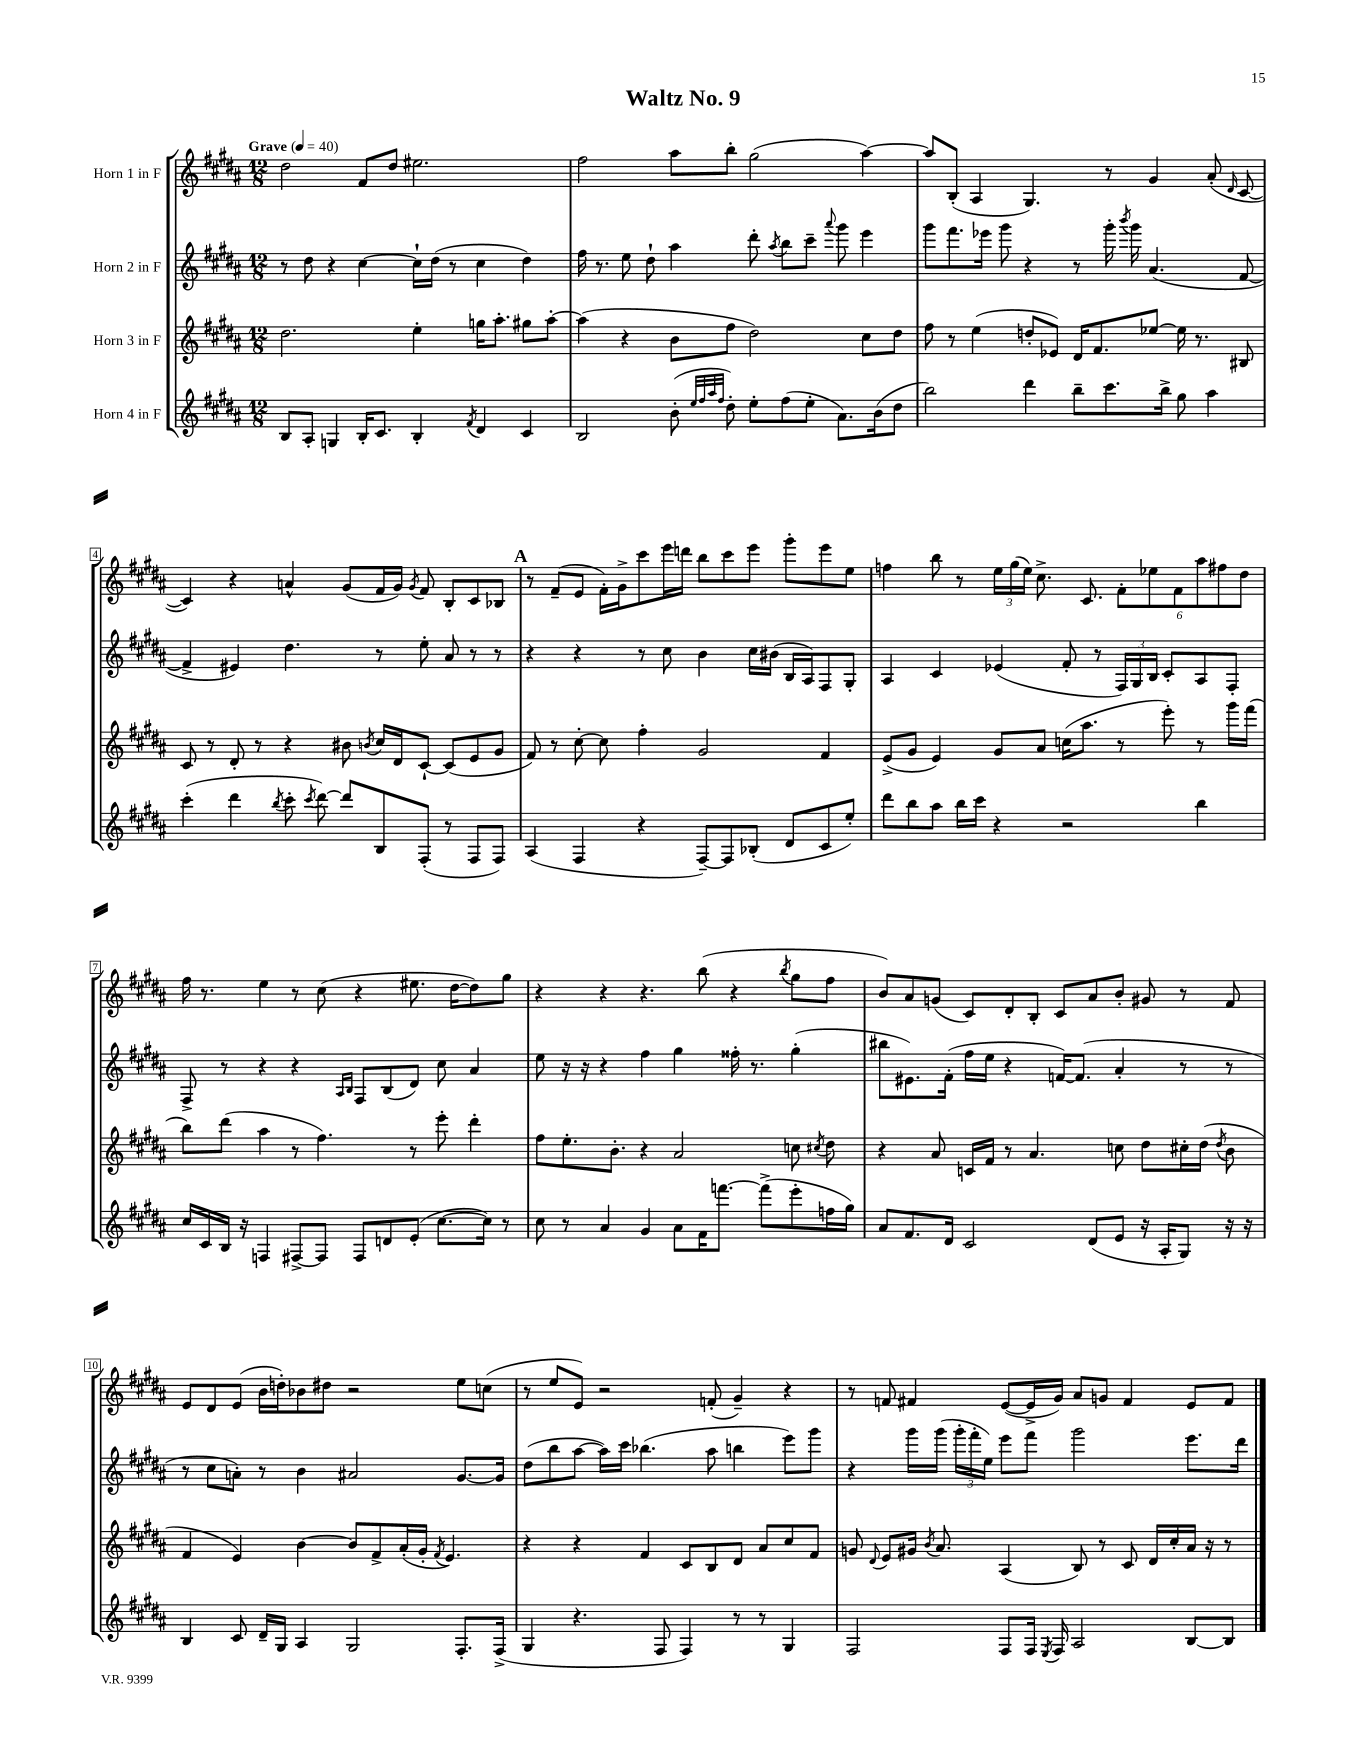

**kern	**kern	**kern	**kern
*staff4	*staff3	*staff2	*staff1
*clefG2	*clefG2	*clefG2	*clefG2
*k[f#c#g#d#a#]	*k[f#c#g#d#a#]	*k[f#c#g#d#a#]	*k[f#c#g#d#a#]
*M12/8	*M12/8	*M12/8	*M12/8
*MM40	*MM40	*MM40	*MM40
8B/L	2.dd#\	8r	2dd#\
8A#'/J	.	8dd#\	.
4G/	.	4r	.
16B'/LK	.	[4cc#\	8f#/L
8.c#/J	.	.	.
.	.	.	8dd#/J
4B'/	4ee'\	16cc#`\]LL	2.ee#\
.	.	(16dd#\JJ	.
.	.	8r	.
8qf#/	.	.	.
4d#/	16gg\LK	4cc#\	.
.	8.aa#'\J	.	.
4c#/	8gg#\L	4dd#\)	.
.	[8aa#'\J	.	.
=	=	=	=
2B/	(4aa#\]	16ff#\	2ff#\
.	.	8.r	.
.	4r	8ee\	.
.	.	8dd#`\	.
(8b'\	8b\L	4aa#\	8aa#\L
32qqee/LLL	.	.	.
32qqff#/	.	.	.
32qqaa#/	.	.	.
32qqff#/JJJ	.	.	.
8dd#'\)	8ff#\J	.	8bb'\J
8ee'\L	2dd#\)	8ddd#'\	(2gg#\
.	.	8qaa#/	.
(8ff#\	.	8bb\L	.
8ee'\J	.	8ccc#~\J	.
.	.	8qqaaa#/	.
8.a#\L)	.	8ggg#\	.
.	8cc#\L	4eee\	[4aa#\)
(16b\k	.	.	.
8dd#\J	8dd#\J	.	.
=	=	=	=
2bb\)	8ff#\	8ggg#\L	8aa#/]L
.	8r	8.fff#\	(8B'/J
.	(4ee\	.	4A#/
.	.	16eee-\Jk	.
.	.	8ggg#\	.
4ddd#\	8dd'/L	4r	4.G#/)
.	8e-/J)	.	.
8bb~\L	16d#/LK	8r	.
.	8.f#/	.	.
8.ccc#\	.	16ggg#'\	8r
.	.	8qbbb/	.
.	.	16ggg#\	.
.	[8ee-/J	(4.a#/	4g#/
16bb^\Jk	.	.	.
8gg#\	16ee-\]	.	.
.	8.r	.	.
4aa#\	.	.	(8a#'/
.	.	.	16qqd#/
.	8B#/	[8f#/	[8c#/
=	=	=	=
(4ccc#'\	8c#/	4f#^/]	4c#/])
.	8r	.	.
4ddd#\	8d#'/	4e#/)	4r
.	8r	.	.
8qbb/	.	.	.
8ccc#'\	4r	4.dd#\	4a^^/
8qccc#/	.	.	.
[8ddd#\)	.	.	.
8ddd#/]L	8b#\	.	(8g#/L
.	8qb/	.	.
8B/	16cc#/LL	8r	16f#/L
.	16d#/J	.	16g#/JJ)
.	.	.	8qg#/
(8F#'/J	[8c#`/J	8ee'\	8f#/
8r	(8c#/]L	8a#/	8B'/L
8F#/L	8e/	8r	8c#/
8F#/J)	8g#/J	8r	8B-/J
=	=	=	=
(4A#/	8f#/)	4r	8r
.	8r	.	(8f#~/L
4F#/	[8cc#'\	4r	8e/J
.	8cc#\]	.	16f#'\LL)
.	.	.	16g#^\J
4r	4ff#'\	8r	8ccc#\
.	.	8cc#\	16eee\L
.	.	.	16ddd\JJ
[8F#~/L)	2g#/	4b\	8bb\L
8F#/]	.	.	8ccc#\
(8B-'/J	.	16cc#\LL	8eee\J
.	.	(16b#\JJ	.
8d#/L	.	16B/LL	8ggg#'\L
.	.	16A#/J)	.
8c#/	4f#/	8F#/	8eee\
8ee'/J)	.	8G#'/J	8ee\J
=	=	=	=
8ddd#\L	(8e^/L	4A#/	4ff\
8bb\	8g#/J	.	.
8aa#\J	4e/)	4c#/	8bb\
16bb\LL	.	.	8r
16ccc#\JJ	.	.	.
4r	8g#/L	(4e-/	24ee\LL
.	.	.	(24gg#\
.	.	.	24ee\JJ)
.	8a#/J	.	8.cc#^\
2r	(16cc\LK	8f#'/	.
.	8.aa#\J	.	8.c#/
.	.	8r	.
.	8r	24F#/LL)	12f#'\L
.	.	24G#/	.
.	.	24B/JJ	12ee-\
.	8eee'\)	8c#'/L	.
.	.	.	12f#\
4bb\	8r	8A#/	12aa#\
.	.	.	12ff#\
.	16ggg#\LL	8F#'/J	.
.	.	.	12dd#\J
.	(16fff#\JJ	.	.
=	=	=	=
16cc#/LL	8bb\L)	8F#^/	16ff#\
16c#/	.	.	8.r
16B/JJ	(8ddd#\J	8r	.
16r	.	.	.
4F/	4aa#\	4r	4ee\
[8F#^/L	8r	4r	8r
8F#/]J	4.ff#\)	.	(8cc#\
.	.	16qqA#/LL	.
.	.	16qqB/JJ	.
8F#/L	.	8F#/L	4r
8d/	.	(8B/	.
(8e'/J	8r	8d#/J)	8.ee#\
[8.cc#\L	8eee'\	8cc#\	.
.	.	.	[16dd#\LK
.	4ddd#'\	4a#/	8dd#\])
16cc#\]Jk)	.	.	.
8r	.	.	8gg#\J
=	=	=	=
8cc#\	8ff#\L	8ee\	4r
8r	8.ee'\	16r	.
.	.	16r	.
4a#/	.	4r	4r
.	8.b'\J	.	.
4g#/	4r	4ff#\	4.r
8a#\L	2a#/	4gg#\	.
16f#\K	.	.	(8bb\
[8.fff\J	.	.	.
.	.	16ff##'\	4r
.	.	8.r	.
(8fff^\]L	.	.	.
.	.	.	8qbb/
8eee'\	8cc\	(4gg#'\	8gg#\L
.	8qcc#/	.	.
16ff\L	8dd#\	.	8ff#\J
16gg#\JJ)	.	.	.
=	=	=	=
8a#/L	4r	8bb#\L	8b/L)
8.f#/	.	8.e#\)	8a#/
.	8a#/	.	(8g/J
16d#/Jk	.	(16f#'\Jk	.
2c#/	16c/LL	16ff#\LL	8c#/L)
.	16f#/JJ	16ee\JJ	.
.	8r	4r	8d#'/
.	4.a#/	.	8B'/J
.	.	[16f/LK)	8c#/L
.	.	(8.f/]J	.
(8d#/L	.	.	8a#/
8e/J	8cc\	4a#'/	8b'/J
16r	8dd#\L	.	8g#/
16A#'/LK	.	.	.
8G#/J)	16cc#'\L	8r	8r
.	(16dd#\JJ	.	.
.	8qdd#/	.	.
16r	8b\	8r	8f#/
16r	.	.	.
=	=	=	=
4B/	4f#/	8r	8e/L
.	.	8cc#\L	8d#/
8c#/	4e/)	8a'\J)	(8e/J
16d#~/LL	.	8r	16b\LL
16G#/JJ	.	.	16dd'\J)
4A#/	[4b\	4b\	8b-\
.	.	.	8dd#\J
2G#/	8b/]L	2a#/	2r
.	8f#^/	.	.
.	(16a#'/L	.	.
.	16g#'/JJ	.	.
.	8qf#/	.	.
.	4.e/)	.	.
8.F#'/L	.	[8.g#/L	8ee\L
.	.	.	(8cc\J
(16F#^/Jk	.	16g#/]Jk	.
=	=	=	=
4G#/	4r	(8dd#\L	8r
.	.	8bb\	8ee/L
4.r	4r	[8aa#\J	8e/J)
.	.	16aa#\]LL)	2r
.	.	16ccc#\JJ	.
.	4f#/	(4.bb-\	.
8F#/	.	.	.
4F#/)	8c#/L	.	.
.	8B/	8aa#\	(8f'/
8r	8d#/J	4bb\	4g#~/)
8r	8a#/L	.	.
4G#/	8cc#/	8eee\L)	4r
.	8f#/J	8ggg#\J	.
=	=	=	=
2F#/	8g/	4r	8r
.	8qqd#/	.	.
.	8e/L	.	8f/
.	16g#/Jk	16ggg#\LL	4f#/
.	8qb/	.	.
.	8.a#/	(16ggg#\JJ	.
.	.	24ggg#'\LL	.
.	.	24fff#'\	.
.	.	24ee\JJ)	.
8F#/L	(4A#/	8eee\L	([8e/L
16F#/Jk	.	8fff#\J	16e^/]L
8qE/	.	.	.
16F#/	.	.	16g#/JJ)
2A#/	8B/)	2ggg#\	8a#/L
.	8r	.	8g/J
.	8c#/	.	4f#/
.	16d#/LL	.	.
.	16cc#'/	.	.
[8B/L	16a#/JJ	8.eee\L	8e/L
.	16r	.	.
8B/]J	8r	.	8f#/J
.	.	16ddd#\Jk	.
==	==	==	==
*-	*-	*-	*-
